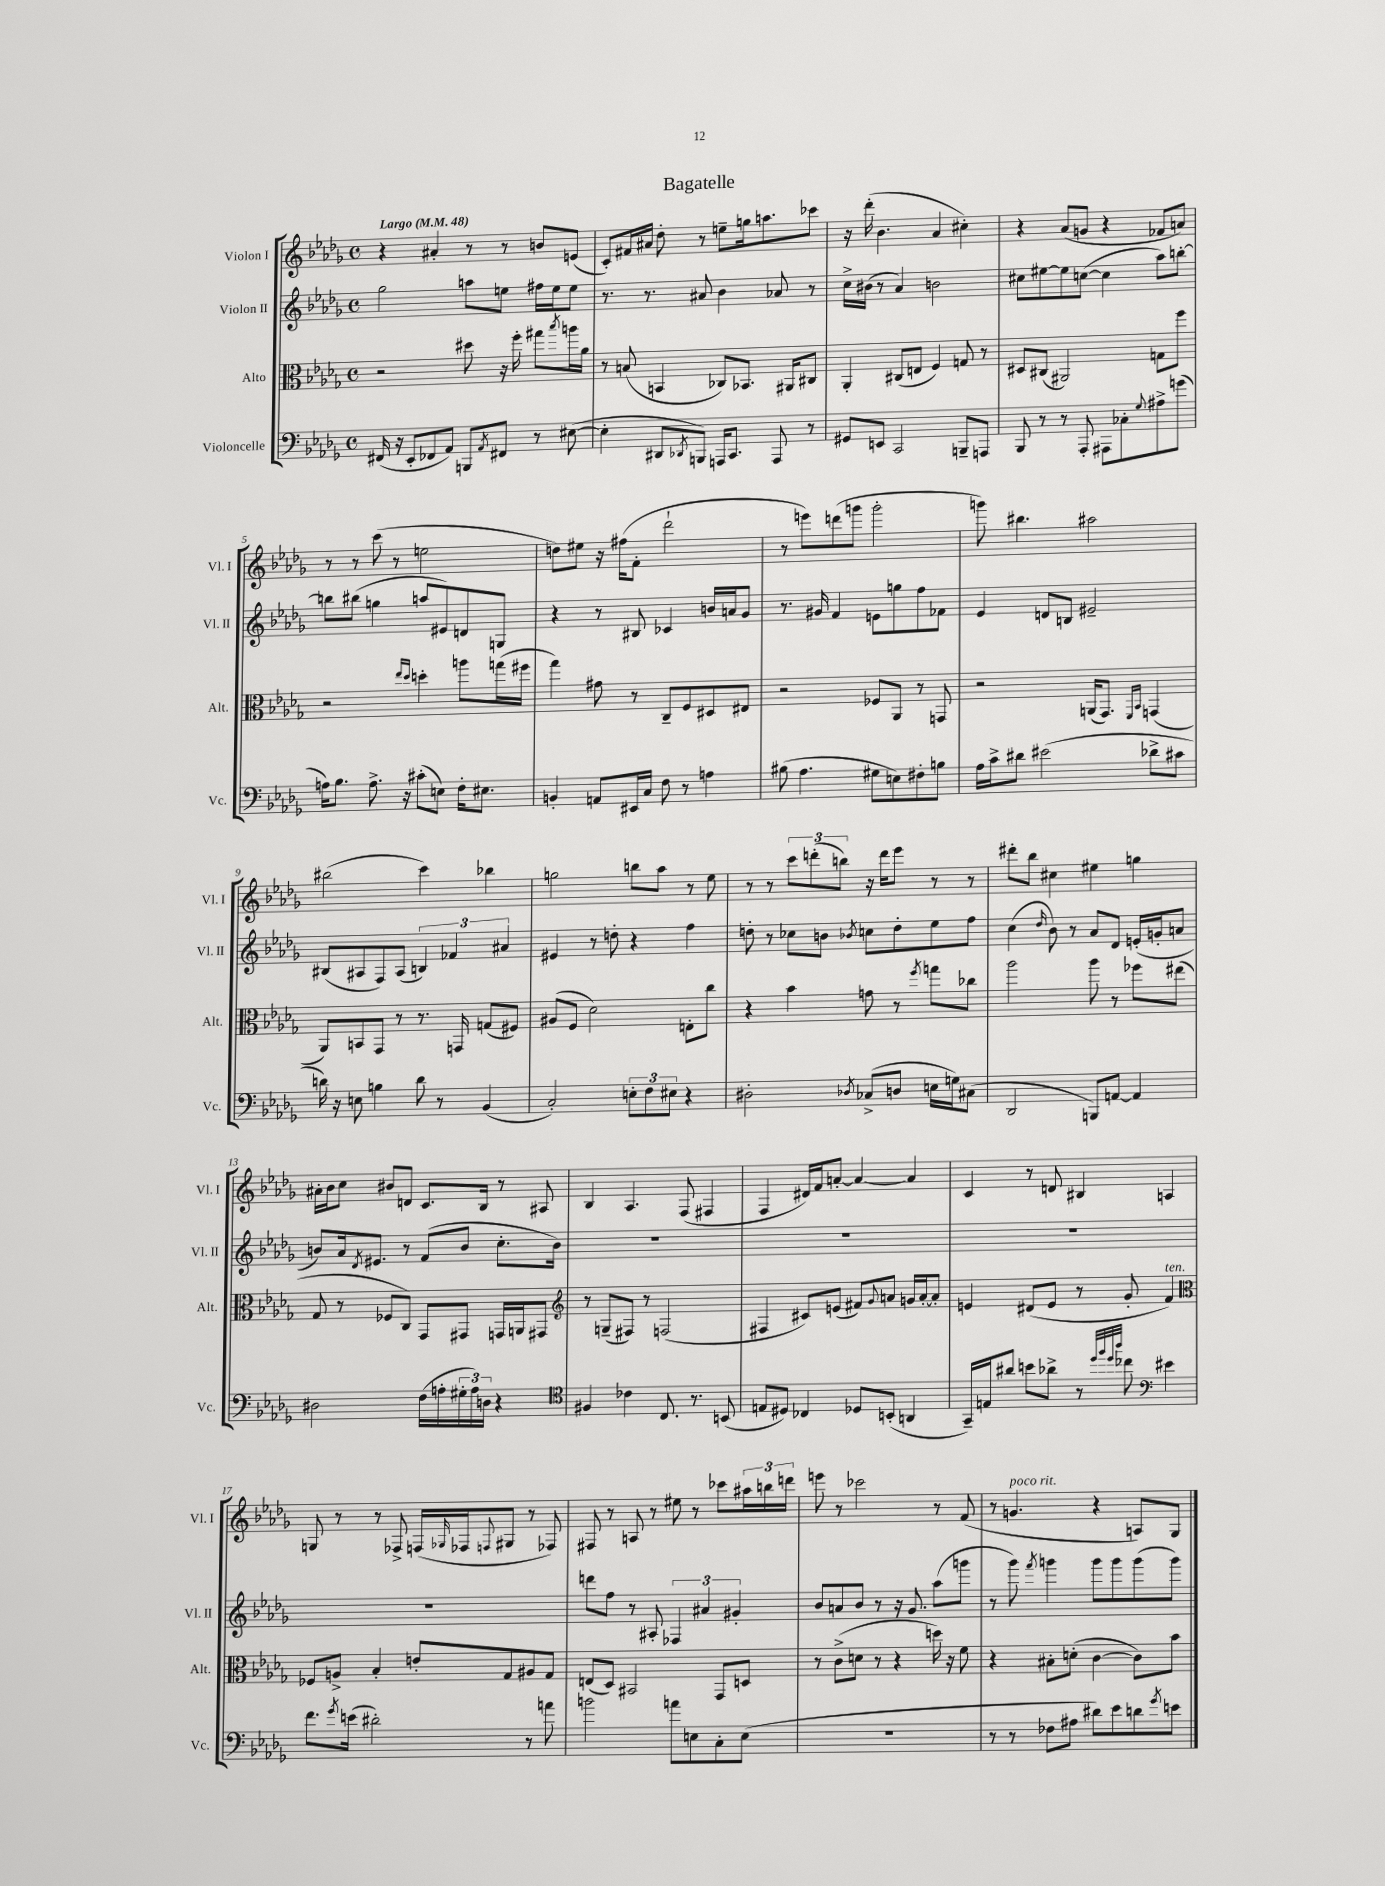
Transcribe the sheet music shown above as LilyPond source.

\header { title = "Bagatelle" }
<<
\new StaffGroup <<
\new Staff = "s0" \with { instrumentName = "Violon I" shortInstrumentName = "Vl. I" } {
    \clef treble \key des \major \defaultTimeSignature \time 4/4 \tempo "Largo" 4 = 48
    r4 ais'4-. r8 r8 b'8 e'8( |
    c'8-.) fis'16 ais'16 des''8-. r8 e''8-- g''16 a''8. ces'''8 |
    r16 des'''16-.( bes'4. aes'4 cis''4-.) |
    r4 aes'8( g'8 r4 fes'8 a'8) |
    r8 r8 c'''8( r8 e''2 |
    d''8) eis''8 r16 fis''16( f'8-. des'''2-! |
    r8 e'''8) d'''8( g'''8 g'''2-. |
    g'''8) bis''4. ais''2 |
    bis''2( c'''4) bes''4 |
    g''2 b''8 aes''8 r8 ees''8 |
    r8 r8 \tuplet 3/2 { c'''8 d'''8-.( b''8) } r16 d'''16 ees'''8 r8 r8 |
    dis'''8-. bes''8 cis''4 eis''4 g''4 |
    ais'16-. bes'16 c''8 bis'8 d'8 c'8. bes16 r8 ais8 |
    bes4 aes4. f8( fis4 |
    f4 dis'16) f'16 a'8~-. a'4~ a'4 |
    c'4 r8 d'8 bis4 a4 |
    g8 r8 r8 fes8-> f16( \grace { ges16 } fes16 \appoggiatura { f8 } gis8 r8 fes8) |
    fis8 r8 a8 r8 eis''8 r8 ces'''8 \tuplet 3/2 { ais''16 b''16 d'''16 } |
    e'''8 r8 ces'''2 r8 f'8( |
    r8 g'4.^\markup { \italic "poco rit." } r4 a8) ges8 \bar "|." |
}
\new Staff = "s1" \with { instrumentName = "Violon II" shortInstrumentName = "Vl. II" } {
    \clef treble \key des \major \defaultTimeSignature \time 4/4
    ges''2 a''8 e''8 fis''16 e''16 e''8 |
    r8. r8. ais'8 bes'4 aes'8 r8 |
    c''16-> bis'16( r8 aes'4) b'2 |
    cis''8 eis''8~ eis''8 c''8~( c''4 aes''8) b''8~-. |
    b''8 bis''8( g''4 a''8 eis'8) d'8 g8 |
    r4 r8 bis8 ces'4 b'16 a'16 ges'8 |
    r8. gis'16 f'4 e'8 g''8 f''8 fes'8 |
    ees'4 d'8 b8 eis'2-- |
    bis8( ais8 f8) ais8( \tuplet 3/2 { b4) fes'4 ais'4 } |
    eis'4 r8 d''8-. r4 f''4 |
    d''8-. r8 ces''8 b'8 \acciaccatura { bes'8 } c''8 d''8-. ees''8 f''8 |
    c''4( \grace { des''16 } bes'8) r8 aes'8 des'8 e'16-.( g'16-. a'8 |
    b'8) aes'16 \acciaccatura { des'8 } eis'8. r8 f'8( b'8 c''8.-. b'16) |
    R1 |
    R1 |
    R1 |
    R1 |
    d'''8 f''8 r8 ais8-. \tuplet 3/2 { fes4 ais'4 gis'4-. } |
    bes'8 a'8 bes'8 r8 r16 ges'8. aes''8( g'''8 |
    r8 ges'''8) \acciaccatura { f'''8 } g'''4 g'''8 g'''8 g'''8( g'''8) \bar "|." |
}
\new Staff = "s2" \with { instrumentName = "Alto" shortInstrumentName = "Alt." } {
    \clef alto \key des \major \defaultTimeSignature \time 4/4
    r2 dis''8 r16 f''16-. gis''8 \acciaccatura { bes''8 } a''16 aes'16 |
    r8 b8( b,4 ces8) bes,8. ais,16 cis8 |
    aes,4-. cis8( e8 f4) g8 r8 |
    dis8 cis8( ais,2) g8 f''8 |
    r2 \grace { ees''16 des''16 } d''4-. a''8 g''16( fis''16 |
    ges''4) gis'8 r8 c8-- f8 dis8 eis8 |
    r2 fes8 aes,8 r8 g,8 |
    r2 a,16( ges,8.) \grace { f,16 bes,16 } g,4( |
    aes,8) b,8 ges,8 r8 r8. g,16 g8( fis8) |
    ais8( f8 des'2) e8-. c''8 |
    r4 bes'4 g'8 r8 \acciaccatura { f''8 } g''8 ces''8 |
    aes''2 aes''8 r8 fes''8 eis''8( |
    ges8 r8 fes8 c8) ges,8 gis,8 g,16 a,16 gis,8 |
    \clef treble r8 g8--( fis8) r8 f2( |
    fis4 cis'8) e'8( fis'8) \appoggiatura { ges'8 } a'8 g'16 a'16~-. a'8-. |
    e'4 dis'8( e'8 r8 ges'8-. f'4^\markup { \italic "ten." }) |
    \clef alto fes8 a8-> bes4-. e'8-. ges8 ais8 ges8 |
    e8( des8) bis,2 ges,8 d8 |
    r8 c'8->( d'8 r8 r4 d''16) r16 f'8 |
    r4 bis8-. d'8-.( c'4~ c'8) bes'8 \bar "|." |
}
\new Staff = "s3" \with { instrumentName = "Violoncelle" shortInstrumentName = "Vc." } {
    \clef bass \key des \major \defaultTimeSignature \time 4/4
    fis,16( r16 ees,8-. fes,8 aes,8) b,,8 \acciaccatura { aes,8 } fis,8 r8 eis8~( |
    eis4-. dis,8 \acciaccatura { des,8 } b,,8) a,,16 c,8. a,,8 r8 |
    gis,8 e,8 c,2 b,,8-- a,,8 |
    bes,,8 r8 r8 aes,,8-. ais,,8 ces8-. \appoggiatura { ges8 } ais8-> g'8( |
    a16) bes8. a8.-> r16 cis'8-.( e8) f16-. eis8. |
    b,4-. a,8 eis,16 c16 f8 r8 a4 |
    bis8( aes4. gis8 e8) fis8-. b8 |
    aes16 c'16-> dis'8 eis'2( des'8-> cis'8 |
    d'16) r16 e8 b4 d'8 r8 bes,4( |
    c2-.) \tuplet 3/2 { e8-. f8 eis8 } r4 |
    dis2-. \acciaccatura { des8 } ces8->( d8 e16 g16) cis8( |
    des,2 b,,8) a,8~ a,4 |
    dis2 f16( a16-. \tuplet 3/2 { gis16-. a16) d16 } r4 |
    \clef tenor fis4 ces'4 c8. r8. b,8( |
    e8 dis8) ces4 des8 b,8-.( a,4 |
    ges,16--) e16 ais'8 b'8 aes'8-> r8 \grace { des''32 f''32 des''32 aes''32 } ces''8 \clef bass eis'4 |
    f'8. \acciaccatura { ges'8 } e'16( dis'2-.) r8 a'8 |
    b'2 a'8 e8 c8-. e8( |
    R1 |
    r8 r8 fes8 ais8 dis'8) ees'8 d'8 \acciaccatura { ges'8 } e'8 \bar "|." |
}
>>
>>
